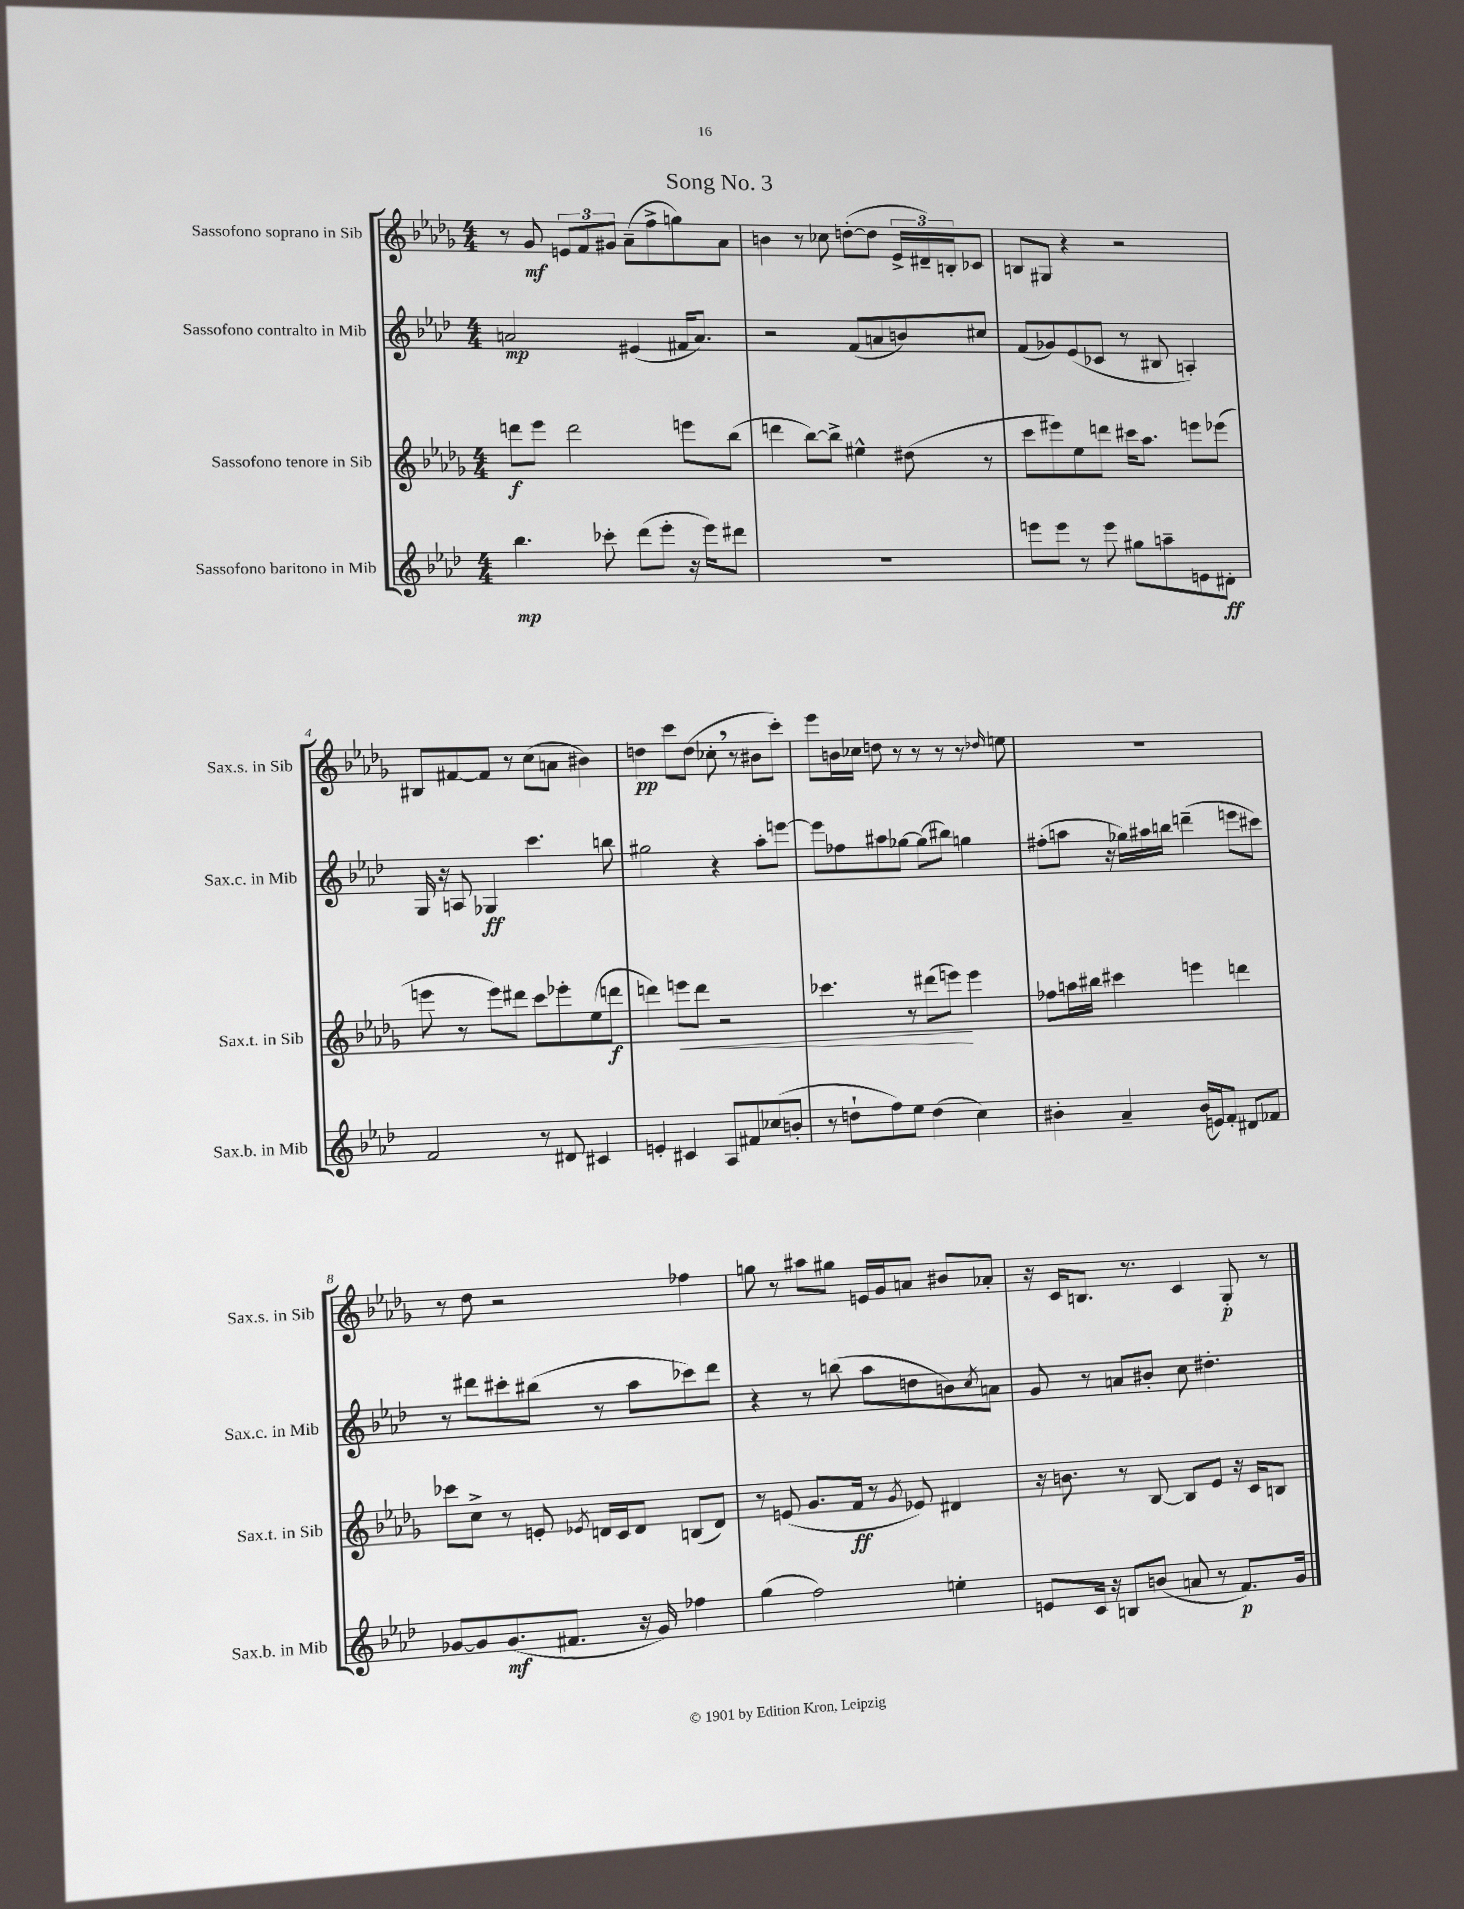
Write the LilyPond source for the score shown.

\header { title = "Song No. 3" }
<<
\new StaffGroup <<
\new Staff = "s0" \with { instrumentName = "Sassofono soprano in Sib" shortInstrumentName = "Sax.s. in Sib" } {
    \clef treble \key des \major \numericTimeSignature \time 4/4
    r8 ges'8\mf \tuplet 3/2 { e'8 f'8 gis'8 } aes'8--( f''8-> g''8) aes'8 |
    b'4 r8 ces''8 d''8~-.( d''8 \tuplet 3/2 { ees'16-> dis'16--) b16-. } ces'8 |
    b8 gis8 r4 r2 |
    bis8 fis'8~ fis'8 r8 c''8( a'8 bis'4) |
    d''4\pp c'''8 d''8( ces''8-. \breathe r8 bis'8 c'''8-.) |
    ees'''8 b'16 ces''16 d''8 r8 r8 r8 r8 \grace { des''16 } e''8 |
    R1 |
    r8 des''8 r2 fes''4 |
    g''8 r8 ais''8 gis''8 e'16 ges'16 a'8 bis'8 aes'8-. |
    r16 c'16 b8. r8. c'4 ges8-.\p r8 \bar "|." |
}
\new Staff = "s1" \with { instrumentName = "Sassofono contralto in Mib" shortInstrumentName = "Sax.c. in Mib" } {
    \clef treble \key aes \major \numericTimeSignature \time 4/4
    a'2\mp eis'4( fis'16 a'8.) |
    r2 f'8( a'8 b'8) cis''8 |
    f'8( ges'8) ees'8( ces'8 r8 bis8 a4-.) |
    g16 r16 a8 ges4\ff c'''4. b''8 |
    gis''2 r4 aes''8-. e'''8~ |
    e'''8 fes''8 ais''8 ges''8~ ges''8( bis''8) g''4 |
    fis''8-.( a''8 r16 ges''16) ais''16 b''16 d'''4--( e'''8 cis'''8) |
    r8 dis'''8 cis'''8-. bis''8( r8 aes''8 ces'''8) dis'''8 |
    r4 r8 b''8( aes''8 d''8 b'8) \acciaccatura { c''8 } a'8 |
    g'8 r8 a'8 bis'8-. c''8 dis''4.-. \bar "|." |
}
\new Staff = "s2" \with { instrumentName = "Sassofono tenore in Sib" shortInstrumentName = "Sax.t. in Sib" } {
    \clef treble \key des \major \numericTimeSignature \time 4/4
    d'''8\f ees'''8 d'''2 e'''8 bes''8( |
    d'''4 bes''8~) bes''8-> eis''4-^ dis''8( r8 |
    c'''8 eis'''8) ees''8 d'''8 cis'''16 aes''8. e'''8 ees'''8( |
    e'''8 r8 e'''8) dis'''8 c'''8 ees'''8-. ees''8( d'''8\f |
    d'''4) e'''8\< d'''8 r2 |
    ces'''4. r8 dis'''8( e'''8\!) e'''4 |
    fes''8 a''16 bis''16 cis'''4 e'''4 d'''4 |
    ces'''8 c''8-> r8 e'8-. \acciaccatura { ees'8 } d'16 c'16 d'8 b8( d'8) |
    r8 e'8( ges'8. f'16\ff r8 \acciaccatura { ges'8 } ees'8) dis'4 |
    r16 b'8. r8 bes8~ bes8 ees'8 r16 c'16 b8 \bar "|." |
}
\new Staff = "s3" \with { instrumentName = "Sassofono baritono in Mib" shortInstrumentName = "Sax.b. in Mib" } {
    \clef treble \key aes \major \numericTimeSignature \time 4/4
    bes''4.\mp ces'''8-. des'''8( ees'''8-. r16 ees'''16) dis'''8 |
    R1 |
    e'''8 e'''8 r8 e'''8 gis''8 a''8-- e'8 dis'8-.\ff |
    f'2 r8 dis'8 cis'4 |
    e'4-. cis'4 aes8 fis'8 ces''8( b'8-. |
    r8 d''8-! f''8) ees''8 d''4( c''4) |
    bis'4-. aes'4-- bis'16( e'16) f'8-. dis'8 fes'8 |
    ges'8~ ges'8 ges'8.\mf( fis'8. r16 ges'16) fes''4 |
    g''4( f''2) e''4-. |
    e'8 c'16 r16 b8 b'8( a'8 r8 f'8.\p) g'16 \bar "|." |
}
>>
>>
